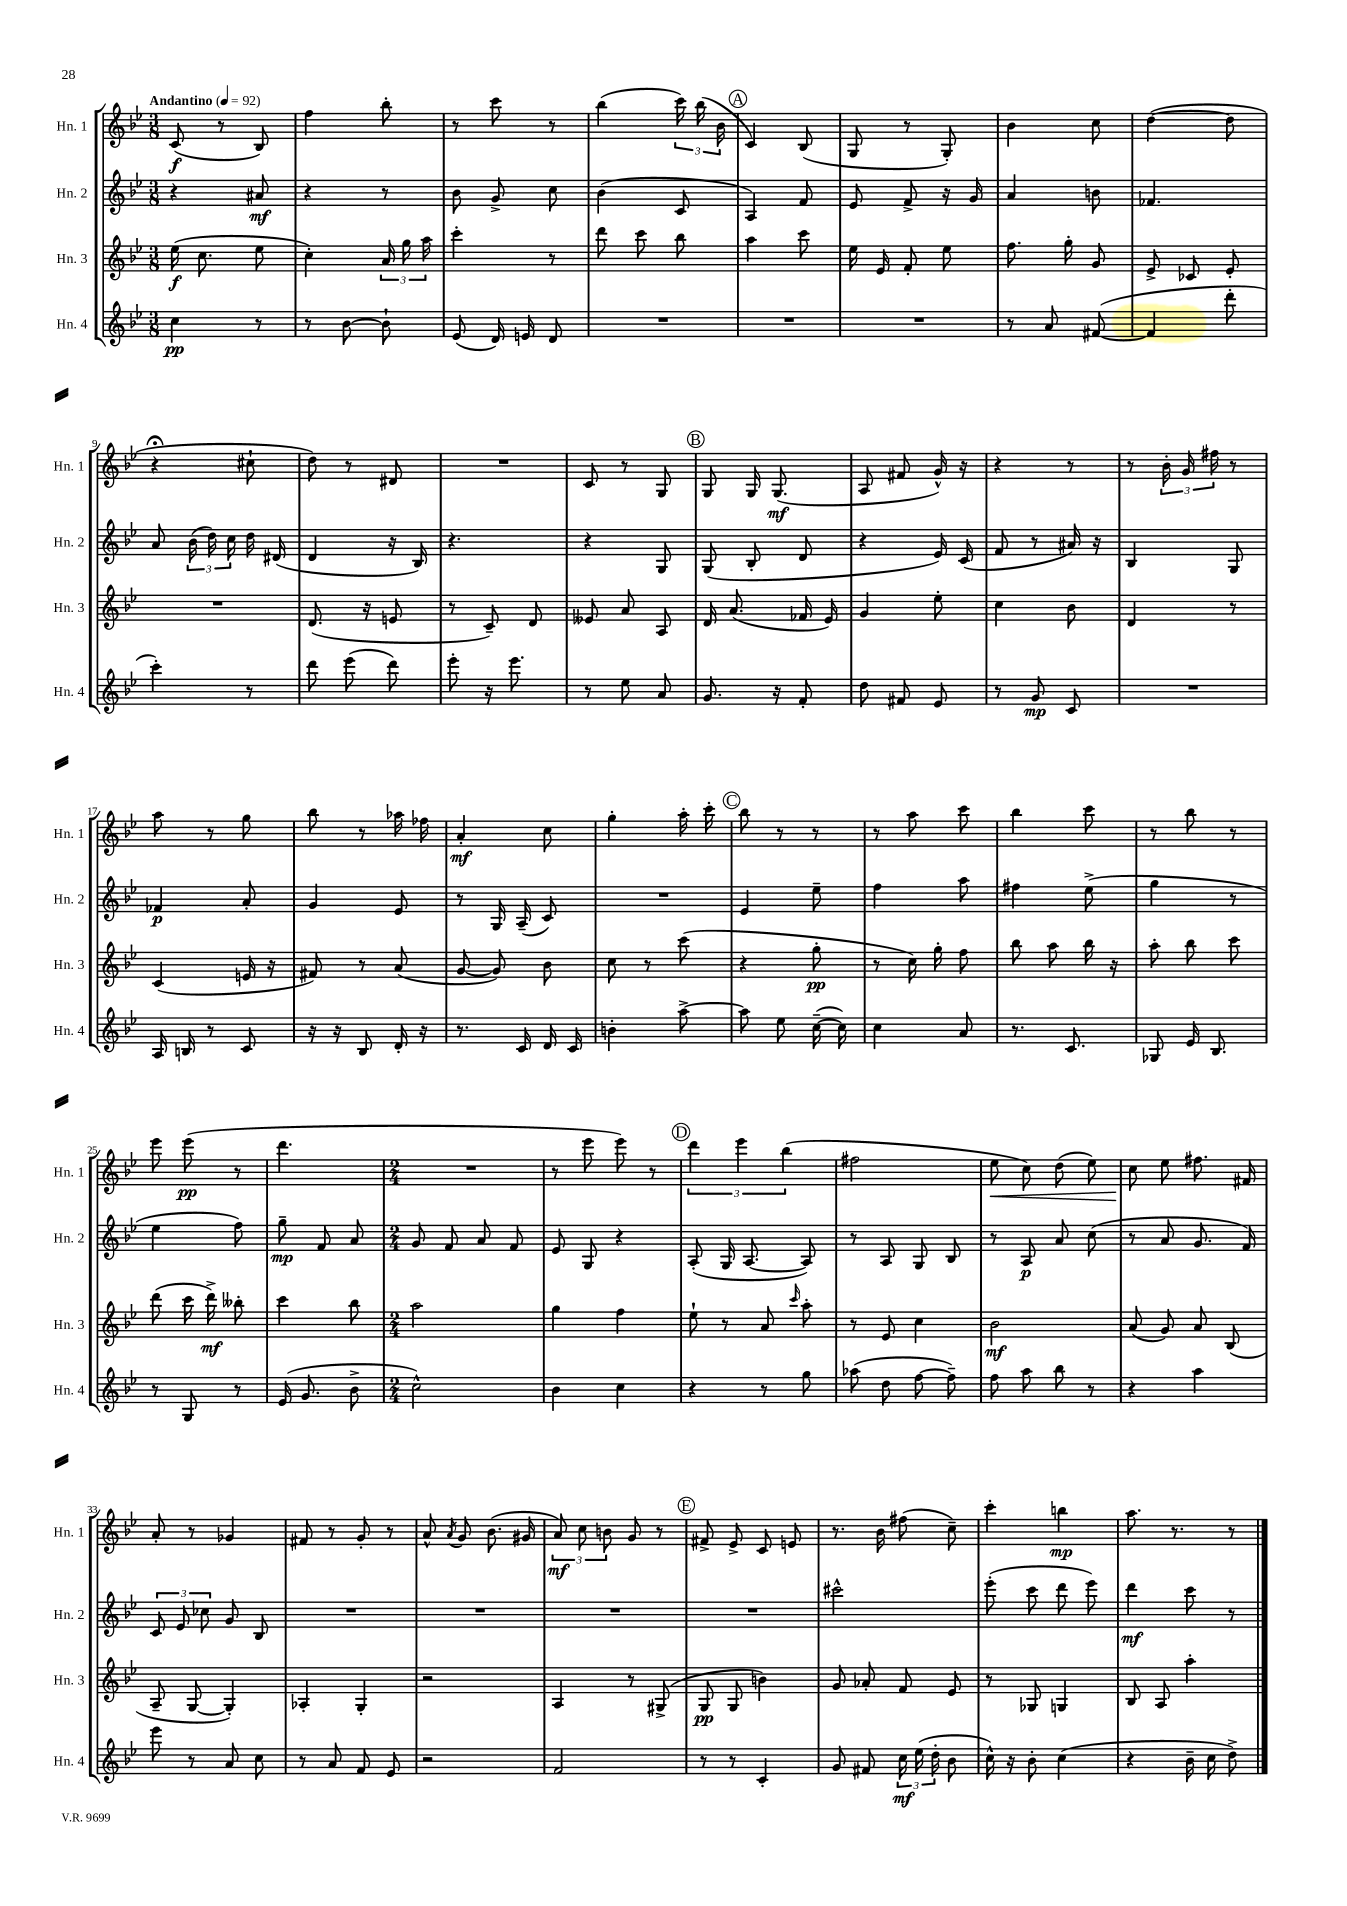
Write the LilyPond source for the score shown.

<<
\new StaffGroup <<
\new Staff = "s0" \with { instrumentName = "Hn. 1" shortInstrumentName = "Hn. 1" } {
    \clef treble \key bes \major \numericTimeSignature \time 3/8 \tempo "Andantino" 4 = 92
    \autoBeamOff c'8\f( r8 bes8) |
    f''4 bes''8-. |
    r8 c'''8 r8 |
    bes''4( \tuplet 3/2 { c'''16) bes''16( bes'16 } |
    \mark \markup { \circle "A" } c'4) bes8( |
    g8 r8 g8-.) |
    bes'4 c''8 |
    d''4~( d''8 |
    r4\fermata cis''8-! |
    d''8) r8 dis'8 |
    R4. |
    c'8 r8 g8 |
    \mark \markup { \circle "B" } g8 g16 g8.\mf( |
    a8 fis'8 g'16-^) r16 |
    r4 r8 |
    r8 \tuplet 3/2 { bes'16-. g'16 fis''16 } r8 |
    a''8 r8 g''8 |
    bes''8 r8 aes''16 fes''16 |
    a'4-.\mf c''8 |
    g''4-. a''16-. c'''16-. |
    \mark \markup { \circle "C" } bes''8 r8 r8 |
    r8 a''8 c'''8 |
    bes''4 c'''8 |
    r8 bes''8 r8 |
    ees'''8 ees'''8\pp( r8 |
    d'''4. |
    \numericTimeSignature \time 2/4 R2 |
    r8 ees'''8 ees'''8) r8 |
    \mark \markup { \circle "D" } \tuplet 3/2 { d'''4 ees'''4 bes''4( } |
    fis''2 |
    ees''8\< c''8) d''8( ees''8) |
    c''8\! ees''8 fis''8. fis'16 |
    a'8-. r8 ges'4 |
    fis'8 r8 g'8-. r8 |
    a'8-^ \acciaccatura { a'8 } g'8 bes'8.( gis'16 |
    \tuplet 3/2 { a'8\mf) c''8 b'8 } g'8 r8 |
    \mark \markup { \circle "E" } fis'8-> ees'8-> c'8 e'8 |
    r8. bes'16 fis''8( c''8--) |
    c'''4-. b''4\mp |
    a''8. r8. r8 \bar "|." |
}
\new Staff = "s1" \with { instrumentName = "Hn. 2" shortInstrumentName = "Hn. 2" } {
    \clef treble \key bes \major \numericTimeSignature \time 3/8
    \autoBeamOff r4 ais'8\mf |
    r4 r8 |
    bes'8 g'8-> c''8 |
    bes'4( c'8 |
    \mark \markup { \circle "A" } a4) f'8 |
    ees'8 f'8-> r16 g'16 |
    a'4 b'8 |
    fes'4. |
    a'8 \tuplet 3/2 { bes'16( d''16) c''16 } d''16 dis'16( |
    d'4 r16 bes16) |
    r4. |
    r4 g8 |
    \mark \markup { \circle "B" } g8( bes8-. d'8 |
    r4 ees'16) c'16( |
    f'8 r8 ais'16) r16 |
    bes4 g8 |
    fes'4\p a'8-. |
    g'4 ees'8 |
    r8 g16 a16--( c'8) |
    R4. |
    \mark \markup { \circle "C" } ees'4 ees''8-- |
    f''4 a''8 |
    fis''4 ees''8->( |
    g''4 r8 |
    ees''4 f''8) |
    g''8--\mp f'8 a'8 |
    \numericTimeSignature \time 2/4 g'8 f'8 a'8 f'8 |
    ees'8 g8 r4 |
    \mark \markup { \circle "D" } a8-.( g16 a8.~ a8) |
    r8 a8 g8 bes8 |
    r8 a8\p a'8 c''8( |
    r8 a'8 g'8. f'16) |
    \tuplet 3/2 { c'8 ees'8 ces''8 } g'8 bes8 |
    R2 |
    R2 |
    R2 |
    \mark \markup { \circle "E" } R2 |
    cis'''2-^ |
    ees'''8-.( c'''8 d'''8 ees'''8) |
    d'''4\mf c'''8 r8 \bar "|." |
}
\new Staff = "s2" \with { instrumentName = "Hn. 3" shortInstrumentName = "Hn. 3" } {
    \clef treble \key bes \major \numericTimeSignature \time 3/8
    \autoBeamOff ees''16\f( c''8. ees''8 |
    c''4-.) \tuplet 3/2 { a'16 g''16 a''16 } |
    c'''4-. r8 |
    d'''8 c'''8 bes''8 |
    \mark \markup { \circle "A" } a''4 c'''8 |
    ees''16 ees'16 f'8-. ees''8 |
    f''8. g''16-. g'8 |
    ees'8-> ces'8 ees'8-. |
    R4. |
    d'8.( r16 e'8 |
    r8 c'8--) d'8 |
    eeses'8 a'8 a8 |
    \mark \markup { \circle "B" } d'16 a'8.( fes'16 ees'16) |
    g'4 ees''8-. |
    c''4 bes'8 |
    d'4 r8 |
    c'4( e'16 r16 |
    fis'8) r8 a'8( |
    g'8~ g'8) bes'8 |
    c''8 r8 c'''8( |
    \mark \markup { \circle "C" } r4 g''8-.\pp |
    r8 c''16) g''16-. f''8 |
    bes''8 a''8 bes''16 r16 |
    a''8-. bes''8 c'''8 |
    d'''8( c'''16 d'''16->\mf) beses''8-. |
    c'''4 bes''8 |
    \numericTimeSignature \time 2/4 a''2 |
    g''4 f''4 |
    \mark \markup { \circle "D" } ees''8-! r8 a'8 \grace { c'''16 } a''8-. |
    r8 ees'8 c''4 |
    bes'2\mf |
    a'8( g'8) a'8 bes8( |
    a8-- g8~ g4-.) |
    aes4-. g4-. |
    r2 |
    a4 r8 gis8->( |
    \mark \markup { \circle "E" } g8\pp g8 b'4) |
    g'8 aes'8-. f'8 ees'8 |
    r8 ges8 g4 |
    bes8 a8 a''4-. \bar "|." |
}
\new Staff = "s3" \with { instrumentName = "Hn. 4" shortInstrumentName = "Hn. 4" } {
    \clef treble \key bes \major \numericTimeSignature \time 3/8
    \autoBeamOff c''4\pp r8 |
    r8 bes'8~ bes'8-! |
    ees'8( d'16) e'16 d'8 |
    R4. |
    \mark \markup { \circle "A" } R4. |
    R4. |
    r8 a'8 fis'8~( |
    fis'4 d'''8-. |
    c'''4-.) r8 |
    d'''8 ees'''8( d'''8) |
    ees'''8-. r16 ees'''8. |
    r8 ees''8 a'8 |
    \mark \markup { \circle "B" } g'8. r16 f'8-. |
    d''8 fis'8 ees'8 |
    r8 g'8\mp c'8 |
    R4. |
    a16 b16 r8 c'8 |
    r16 r16 bes8 d'16-. r16 |
    r8. c'16 d'16 c'16 |
    b'4-. a''8~-> |
    \mark \markup { \circle "C" } a''8 ees''8 c''16~--( c''16) |
    c''4 a'8 |
    r8. c'8. |
    ges8 ees'16 bes8. |
    r8 g8 r8 |
    ees'16( g'8. bes'8-> |
    \numericTimeSignature \time 2/4 c''2-^) |
    bes'4 c''4 |
    \mark \markup { \circle "D" } r4 r8 g''8 |
    aes''8( d''8 f''8~ f''8--) |
    f''8 a''8 bes''8 r8 |
    r4 a''4 |
    ees'''8 r8 a'8 c''8 |
    r8 a'8 f'8 ees'8 |
    r2 |
    f'2 |
    \mark \markup { \circle "E" } r8 r8 c'4-. |
    g'8 fis'8 \tuplet 3/2 { c''16\mf ees''16( d''16-. } bes'8 |
    c''16-^) r16 bes'8-. c''4( |
    r4 bes'16-- c''16 d''8->) \bar "|." |
}
>>
>>
